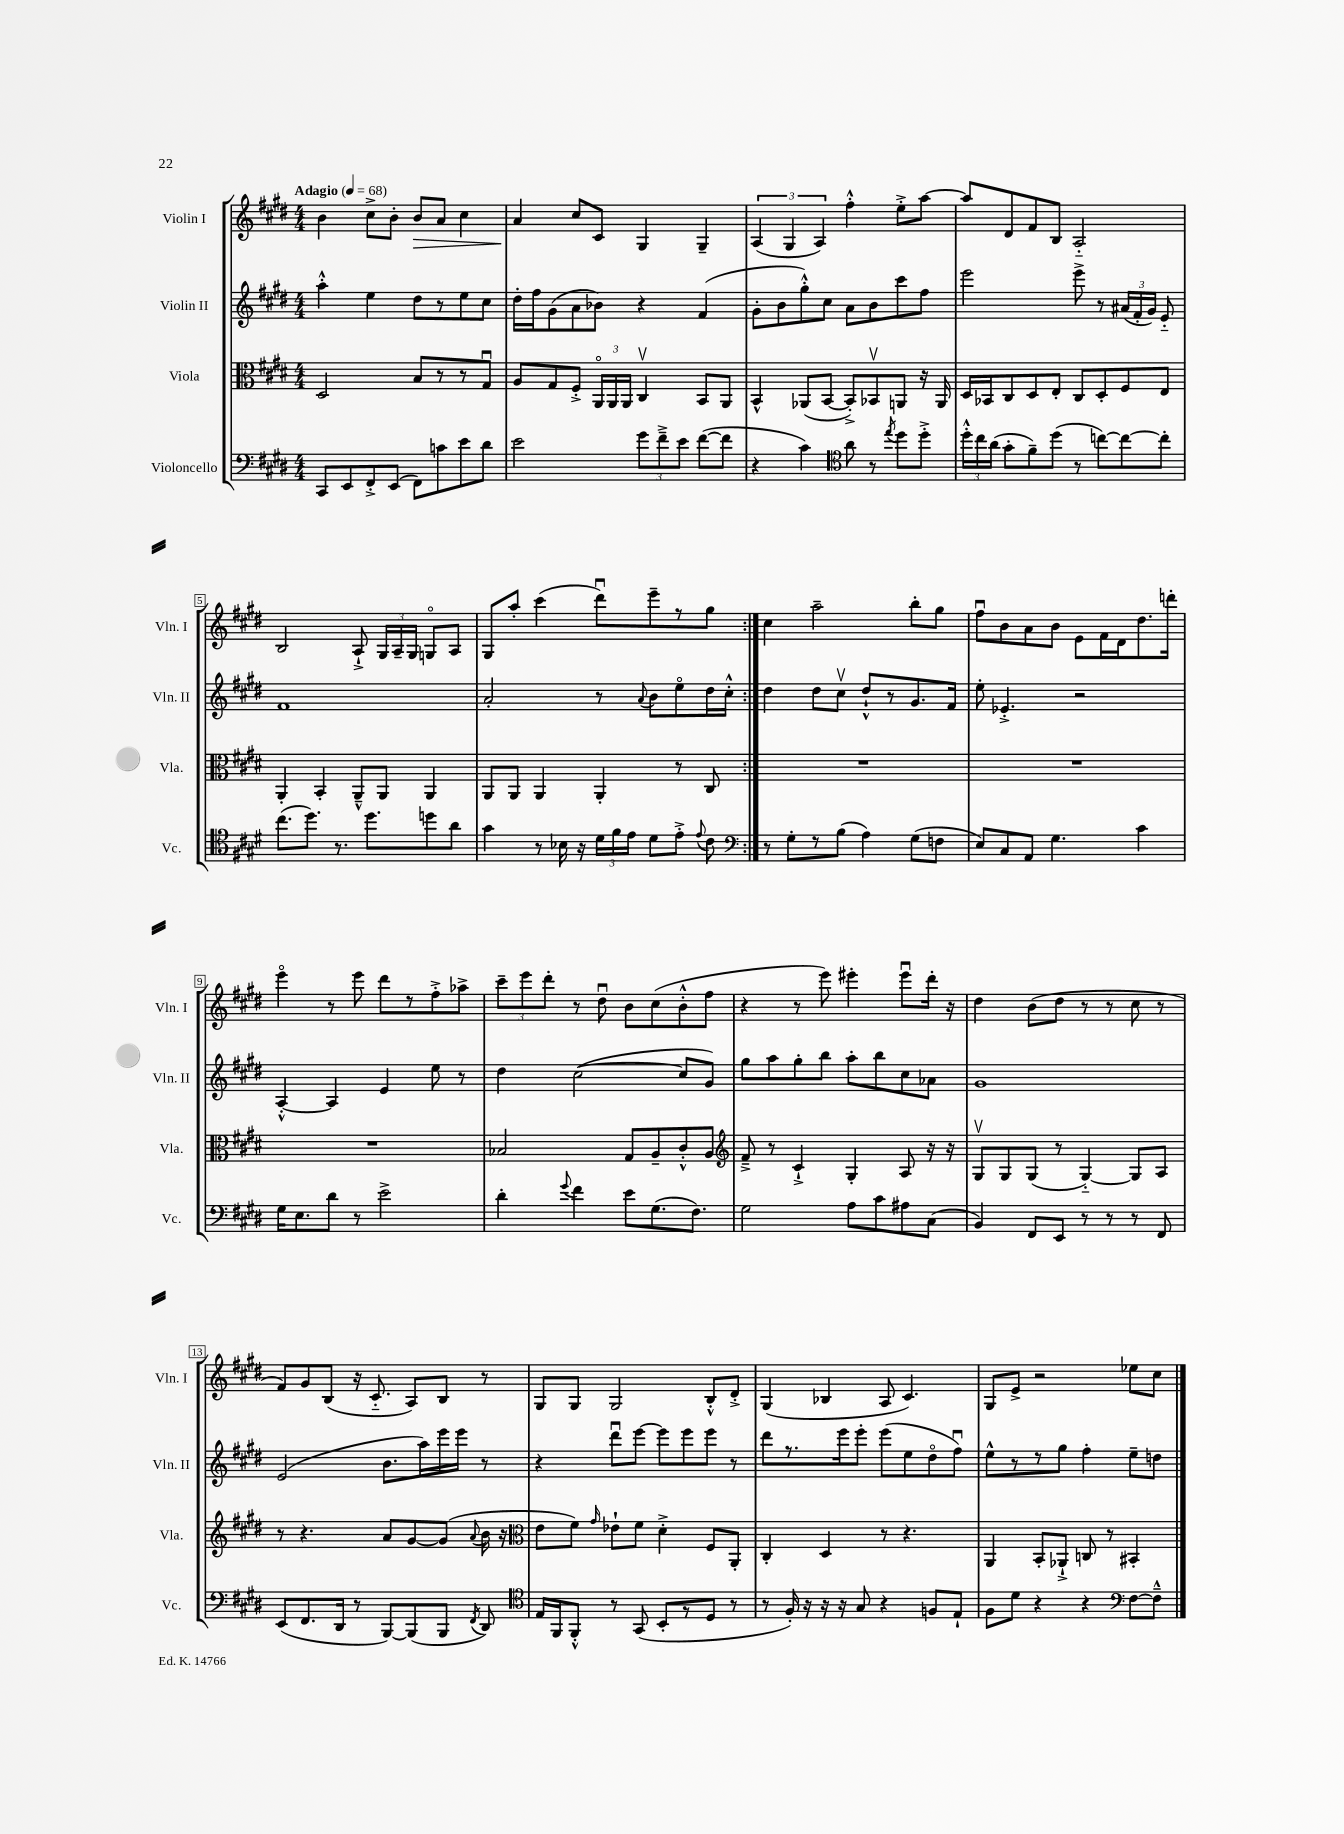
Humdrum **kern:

**kern	**kern	**kern	**kern	**dynam
*part4	*part3	*part2	*part1	*part1
*staff4	*staff3	*staff2	*staff1	*staff1
*I"Violoncello	*I"Viola	*I"Violin II	*I"Violin I	*
*I'Vc.	*I'Vla.	*I'Vln. II	*I'Vln. I	*
*clefF4	*clefC3	*clefG2	*clefG2	*
*k[f#c#g#d#]	*k[f#c#g#d#]	*k[f#c#g#d#]	*k[f#c#g#d#]	*
*M4/4	*M4/4	*M4/4	*M4/4	*
*MM68	*MM68	*MM68	*MM68	*
=1	=1	=1	=1	=1
!	!	!	!LO:TX:a:B:t=Adagio	!
8CC#/L	2D#/	4aa'^^\	4b\	.
8EE/	.	.	.	.
8FF#'^/	.	4ee\	8cc#^\L	.
(8EE/J	.	.	8b'\J	.
!	!	!	!	!LO:HP:b
8FF#\L)	8B/L	8dd#\L	8b/L	>
8cn\	8r	8r	8a/J	.
8e\	8r	8ee\	4cc#\	.
8d#\J	8G#u/J	8cc#\J	.	.
=2	=2	=2	=2	=2
2e\	8A/L	16dd#'\LL	4a/	.
.	.	16ff#\J	.	.
.	8G#/	(8g#\	.	.
.	8F#'^/J	8a\	8cc#/L	]
.	24AA/LL	8b-X\J)	8c#/J	.
.	24AA/	.	.	.
.	24AA/JJ	.	.	.
12g#\L	4C#v/	4r	4G#/	.
12f#~^\	.	.	.	.
12e\J	.	.	.	.
([8f#\L	8BB/L	(4f#/	4G#~/	.
8f#\J]	8AA/J	.	.	.
=3	=3	=3	=3	=3
4r	4BB^^/	8g#'\L	(6A/	.
.	.	8b\	.	.
.	.	.	6G#/	.
4c#\)	(8AA-X/L	8gg#'^^\)	.	.
.	.	.	6A/)	.
.	[8BB/J	8cc#\J	.	.
*clefC4	*	*	*	*
8a\	8BB'^/L])	8a\L	4ff#'^^\	.
8r	8BB-Xv/	8b\	.	.
8qee/	.	.	.	.
8dd#\L	8AAn/J	8ccc#\	8ee'^\L	.
8dd#'^\J	16r	8ff#\J	[8aa\J	.
.	16AA/	.	.	.
=4	=4	=4	=4	=4
24dd#'^^\LL	16D#/LL	2eee\	8aa/L]	.
24cc#\	.	.	.	.
.	16BB-X/J	.	.	.
(24a\JJ	.	.	.	.
8g#'\L	8C#/	.	8d#/	.
8f#~\)	8D#/	.	8f#/	.
(8dd#\J	8E'/J	.	8B/J	.
8r	8C#/L	8eee^\	2A/	.
[8ccn\L)	8D#'/	8r	.	.
8cc\_	8F#/	(24a#X/LL	.	.
.	.	24f#'/	.	.
.	.	24g#/JJ)	.	.
8cc'\J]	8E/J	8e/	.	.
!!LO:LB:g=z
=5	=5	=5	=5	=5
(8.cc#\L	4AA'/	1f#	2B/	.
8.dd#\J)	.	.	.	.
.	4BB'/	.	.	.
8.r	.	.	.	.
.	8AA~^^/L	.	8A`^/	.
8.dd#\L	.	.	.	.
.	8AA/J	.	24G#/LL	.
.	.	.	24A~/	.
.	.	.	24G#/JJ	.
8ddn\	4AA/	.	8Gn/L	.
8a\J	.	.	8A/J	.
=6	=6	=6	=6	=6
4g#\	8AA/L	2a'/	8G#/L	.
.	8AA/J	.	8aa'/J	.
8r	4AA/	.	(4ccc#\	.
16B-X\	.	.	.	.
16r	.	.	.	.
24d#\LL	4AA'/	8r	8ddd#u\L)	.
24f#\	.	.	.	.
24e\JJ	.	.	.	.
.	.	8qqa/	.	.
8d#\L	.	8b\L	8eee~\	.
8e'^\J	8r	8ee\	8r	.
8qqe/	.	.	.	.
8c#\	8C#/	16dd#\L	8gg#\J	.
.	.	16cc#'^^\JJ	.	.
=7:|!	=7:|!	=7:|!	=7:|!	=7:|!
*clefF4	*	*	*	*
8r	1r	4dd#\	4cc#\	.
8G#'\L	.	.	.	.
8r	.	8dd#\L	2aa~\	.
(8B\J	.	8cc#v\J	.	.
4A\)	.	8dd#`^^/L	.	.
.	.	8r	.	.
(8G#\L	.	8.g#/	8bb'\L	.
8Fn\J	.	.	8gg#\J	.
.	.	16f#/Jk	.	.
=8	=8	=8	=8	=8
8E/L)	1r	8ee'\	8ff#u\L	.
8C#/	.	4.e-X'^/	8b\	.
8AA/J	.	.	8a\	.
4.G#\	.	.	8b\J	.
.	.	2r	8e\L	.
.	.	.	16f#\L	.
.	.	.	16d#\J	.
4c#\	.	.	8.dd#\	.
.	.	.	16dddn'\Jk	.
!!LO:LB:g=z
=9	=9	=9	=9	=9
16G#\KL	1r	[4A'^^/	4eee\	.
8.E\	.	.	.	.
8d#\J	.	4A/]	8r	.
8r	.	.	8eee\	.
2e^\	.	4e/	8ddd#\L	.
.	.	.	8r	.
.	.	8ee\	8ff#'^\	.
.	.	8r	8aa-X^\J	.
=10	=10	=10	=10	=10
4d#'\	2B-X/	4dd#\	12ccc#~\L	.
.	.	.	12eee\	.
.	.	.	12ddd#'\J	.
8qqg#/	.	.	.	.
4f#\	.	([2cc#\	8r	.
.	.	.	8dd#u\	.
8e\L	8G#/L	.	8b\L	.
(8.G#\	8A~/	.	(8cc#\	.
.	8c#'^^/	8cc#/L]	8b'^^\	.
8.F#\J)	.	.	.	.
.	8A/J	8g#/J)	8ff#\J	.
=11	=11	=11	=11	=11
*	*clefG2	*	*	*
2G#\	8f#~^/	8gg#\L	4r	.
.	8r	8aa\	.	.
.	4c#`^/	8gg#'\	8r	.
.	.	8bb\J	8eee\)	.
8A\L	4G#'/	8aa'\L	4eee#X'\	.
8c#\	.	8bb\	.	.
8A#X\	8A/	8cc#\	8eee#u\L	.
(8C#\J	16r	8a-X\J	16ddd#'\Jk	.
.	16r	.	16r	.
=12	=12	=12	=12	=12
4BB/)	8G#v/L	1g#	4dd#\	.
.	8G#/	.	.	.
8FF#/L	(8G#/J	.	(8b\L	.
8EE/J	8r	.	8dd#\J	.
8r	[4G#/)	.	8r	.
8r	.	.	8r	.
8r	8G#/L]	.	8cc#\	.
8FF#/	8A/J	.	8r	.
!!LO:LB:g=z
=13	=13	=13	=13	=13
(8EE/L	8r	(2e/	8f#/L)	.
8.FF#/	4.r	.	8g#/	.
.	.	.	(8B/J	.
16DD#/Jk	.	.	.	.
8r	.	.	16r	.
.	.	.	8.c#/	.
[8BBB/L)	8a/L	8.b\L	.	.
(8BBB/]	[8g#/	.	8A/L)	.
.	.	16aa\L)	.	.
8BBB/J	(8g#/J]	16eee\	8B/J	.
.	.	16eee\JJ	.	.
8qFF#/	8qqa/	.	.	.
8DD#/)	16b\	8r	8r	.
.	16r	.	.	.
=14	=14	=14	=14	=14
*clefC4	*clefC3	*	*	*
16E/LL	8e\L	4r	8G#/L	.
16FF#/J	.	.	.	.
8FF#'^^/J	8f#\J)	.	8G#/J	.
.	16qqg#/	.	.	.
8r	8e-X`\L	8ddd#u\L	2G#/	.
(8GG#/	8f#\J	[8eee\J	.	.
8BB'/L	4d#'^\	8eee\L]	.	.
8r	.	8eee\	.	.
8D#/J	8F#/L	8eee\J	8B'^^/L	.
8r	8AA'/J	8r	8d#'^/J	.
=15	=15	=15	=15	=15
8r	4C#'/	8ddd#\L	(4G#/	.
16F#'/)	.	8.r	.	.
16r	.	.	.	.
16r	4D#/	.	4B-X/	.
16r	.	16eee\k	.	.
8G#/	.	8eee'\J	.	.
4r	8r	(8eee\L	8A/	.
.	4.r	8ee\	4.c#/)	.
8Fn/L	.	8dd#\	.	.
8E`/J	.	8ff#u\J)	.	.
=16	=16	=16	=16	=16
8F#\L	4AA/	8ee^^\L	8G#/L	.
8d#\J	.	8r	8e^/J	.
4r	8BB'/L	8r	2r	.
.	8AA-X`^/J	8gg#\J	.	.
4r	8Cn/	4ff#'\	.	.
.	8r	.	.	.
*clefF4	*	*	*	*
[8F#\L	4BB#X'/	8ee~\L	8ee-X\L	.
8F#~^^\J]	.	8ddn\J	8cc#\J	.
==	==	==	==	==
*-	*-	*-	*-	*-
